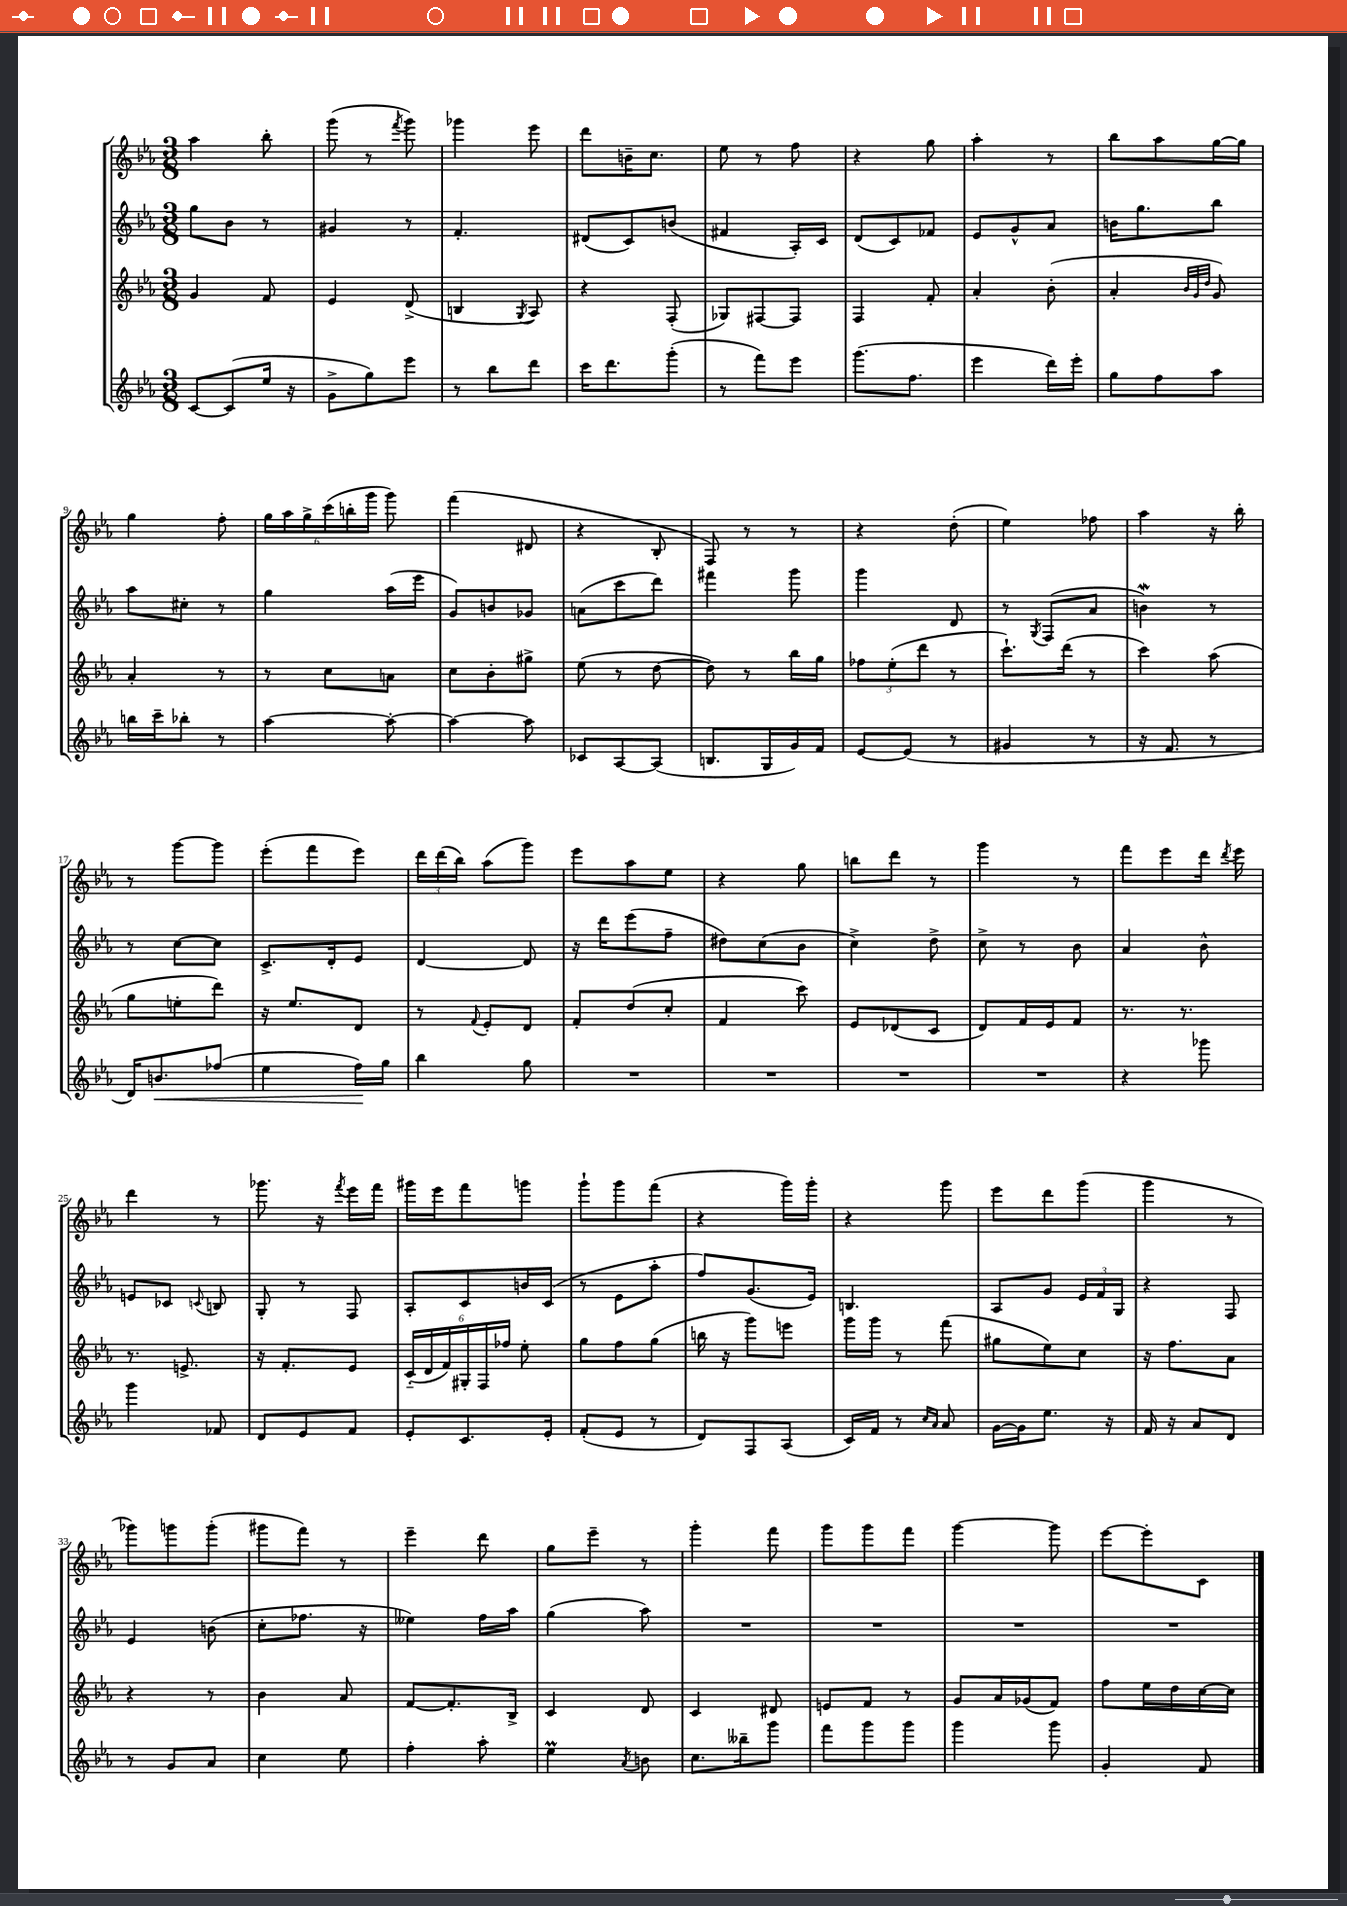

**kern	**dynam	**kern	**kern	**kern
*part4	*part4	*part3	*part2	*part1
*staff4	*staff4	*staff3	*staff2	*staff1
*clefG2	*	*clefG2	*clefG2	*clefG2
*k[b-e-a-]	*	*k[b-e-a-]	*k[b-e-a-]	*k[b-e-a-]
*M3/8	*	*M3/8	*M3/8	*M3/8
=1	=1	=1	=1	=1
[8c/L	.	4g/	8gg\L	4aa-\
(8c/]	.	.	8b-\J	.
16ee-/Jk	.	8f/	8r	8bb-'\
16r	.	.	.	.
=2	=2	=2	=2	=2
8g^\L	.	4e-/	4g#X/	(8ggg\
8gg\)	.	.	.	8r
.	.	.	.	8qfff/
8eee-\J	.	(8d^/	8r	8ggg\)
=3	=3	=3	=3	=3
8r	.	4Bn/	4.f'/	4ggg-X\
8bb-\L	.	.	.	.
.	.	8qG/	.	.
8ddd\J	.	8A-/)	.	8eee-\
=4	=4	=4	=4	=4
16ccc\KL	.	4r	(8d#X/L	8ddd\L
8.ddd\	.	.	.	.
.	.	.	8c/)	16bn~\K
.	.	.	.	8.cc\J
(8ggg'\J	.	(8F'/	(8bn/J	.
=5	=5	=5	=5	=5
8r	.	8G-X/L)	4f#X/	8ee-\
8fff\L)	.	[8F#X/	.	8r
8eee-\J	.	8F#/J]	16A-'/LL)	8ff\
.	.	.	16c/JJ	.
=6	=6	=6	=6	=6
(8.ggg\L	.	4F/	(8d/L	4r
.	.	.	8c/)	.
8.ff\J	.	.	.	.
.	.	8f'/	8f-X/J	8gg\
=7	=7	=7	=7	=7
4eee-\	.	4a-'/	8e-/L	4aa-'\
.	.	.	8g^^/	.
16ddd\LL)	.	(8b-'\	8a-/J	8r
16eee-'\JJ	.	.	.	.
=8	=8	=8	=8	=8
8gg\L	.	4a-'/	16bn\KL	8bb-\L
.	.	.	8.gg\	.
8ff\	.	.	.	8aa-\
.	.	32qqb-/LLL	.	.
.	.	32qqg/	.	.
.	.	32qqdd/JJJ	.	.
8aa-\J	.	8g/)	8bb-\J	[16gg\L
.	.	.	.	16gg\JJ]
!!LO:LB:g=z
=9	=9	=9	=9	=9
16bbn\LL	.	4a-'/	8aa-\L	4gg\
16ccc~\J	.	.	.	.
8bb-X'\J	.	.	8cc#X'\J	.
8r	.	8r	8r	8ff'\
=10	=10	=10	=10	=10
[4aa-\	.	8r	4gg\	24gg\LL
.	.	.	.	24aa-\
.	.	.	.	24gg^\
.	.	8cc\L	.	(24ccc\
.	.	.	.	24bbn'\
.	.	.	.	24ggg\JJ
8aa-'\_	.	8an\J	(16aa-\LL	8ggg\)
.	.	.	16eee-\JJ	.
=11	=11	=11	=11	=11
4aa-\_	.	8cc\L	8g/L)	(4fff\
.	.	8b-'\	8bn/	.
8aa-\]	.	8gg#X^\J	8g-X/J	8d#X/
=12	=12	=12	=12	=12
8c-X/L	.	(8ee-\	(8an\L	4r
[8A-/	.	8r	8ccc\	.
(8A-/J]	.	[8dd\	8ddd\J)	8B-'/
=13	=13	=13	=13	=13
8.Bn/L	.	8dd\])	4fff#X\	8F/)
.	.	8r	.	8r
16G/L	.	.	.	.
16g/)	.	16bb-\LL	8ggg\	8r
16f/JJ	.	16gg\JJ	.	.
=14	=14	=14	=14	=14
[8e-/L	.	12ff-X\L	4ggg\	4r
.	.	(12ee-'\	.	.
(8e-/J]	.	.	.	.
.	.	12ddd\J	.	.
8r	.	8r	8d/	(8dd'\
=15	=15	=15	=15	=15
4g#X/	.	8.ccc`\L)	8r	4ee-\)
.	.	.	8qG/	.
.	.	.	(8F/L	.
.	.	(16ddd\Jk	.	.
8r	.	8r	8a-/J	8ff-X\
=16	=16	=16	=16	=16
16r	.	4ccc\)	4bnW\)	4aa-\
8.f/	.	.	.	.
8r	.	(8aa-\	8r	16r
.	.	.	.	16bb-'\
!!LO:LB:g=z
=17	=17	=17	=17	=17
16d/KL)	.	8gg\L	8r	8r
!	!LO:HP:b	!	!	!
8.bn/	<	.	.	.
.	.	8een'\	[8cc\L	[8ggg\L
(8ff-X/J	.	8ddd\J)	8cc\J]	8ggg\J]
=18	=18	=18	=18	=18
4ee-\	.	16r	8.c^/L	(8eee-'\L
.	.	8.ee-/L	.	.
.	.	.	.	8fff\
.	.	.	16d'/k	.
16ff\LL)	.	8d/J	8e-/J	8eee-\J)
16gg\JJ	[	.	.	.
=19	=19	=19	=19	=19
4bb-\	.	8r	[4d/	24ddd\LL
.	.	.	.	(24ddd\
.	.	.	.	24bb-\JJ)
.	.	8qqf/	.	.
.	.	8e-'/L	.	(8aa-\L
8gg\	.	8d/J	8d/]	8ggg\J)
=20	=20	=20	=20	=20
4.r	.	8f'/L	16r	8eee-\L
.	.	.	16ddd\KL	.
.	.	(8dd/	(8eee-\	8aa-\
.	.	8cc'/J	8ff~\J	8ee-\J
=21	=21	=21	=21	=21
4.r	.	4f/	8dd#X\L)	4r
.	.	.	(8cc\	.
.	.	8ccc\)	8b-\J	8gg\
=22	=22	=22	=22	=22
4.r	.	8e-/L	4cc^\)	8bbn\L
.	.	(8d-X/	.	8ddd\J
.	.	8c/J	8dd^\	8r
=23	=23	=23	=23	=23
4.r	.	8d/L)	8cc^\	4ggg\
.	.	16f/L	8r	.
.	.	16e-/J	.	.
.	.	8f/J	8b-\	8r
=24	=24	=24	=24	=24
4r	.	8.r	4a-/	8fff\L
.	.	.	.	8eee-\
.	.	8.r	.	.
8ggg-X\	.	.	8b-^^\	16ddd\Jk
.	.	.	.	8qddd/
.	.	.	.	16eee-\
!!LO:LB:g=z
=25	=25	=25	=25	=25
4ggg\	.	8.r	8en/L	4ddd\
.	.	.	8c-X/J	.
.	.	8.en^/	.	.
.	.	.	8qqcn/	.
8f-X/	.	.	8Bn/	8r
=26	=26	=26	=26	=26
8d/L	.	16r	8G'/	8.ggg-X\
.	.	8.f'/L	.	.
8e-/	.	.	8r	.
.	.	.	.	16r
.	.	.	.	8qfff/
8f/J	.	8e-/J	8F/	16eee-\LL
.	.	.	.	16fff\JJ
=27	=27	=27	=27	=27
8e-'/L	.	(24c/LL	8A-'/L	16ggg#X\LL
.	.	24d/	.	.
.	.	.	.	16eee-\J
.	.	24f/)	.	.
8.c/	.	24G#X'/	8c/	8fff\
.	.	24F/	.	.
.	.	24ff-X/JJ	.	.
.	.	8ee-'\	16bn/L	8gggn\J
16e-'/Jk	.	.	(16c/JJ	.
=28	=28	=28	=28	=28
(8f'/L	.	8gg\L	8r	8ggg`\L
8e-/J	.	8ff\	8e-\L	8ggg\
8r	.	(8gg\J	8aa-'\J	(8fff\J
=29	=29	=29	=29	=29
8d/L)	.	16bbn\	8ff/L)	4r
.	.	16r	.	.
8F/	.	8ggg\L)	(8.g/	.
(8A-/J	.	8eeen\J	.	16ggg\LL)
.	.	.	16e-/Jk)	16ggg'\JJ
=30	=30	=30	=30	=30
16c/LL)	.	16ggg\LL	4.Bn/	4r
16f/JJ	.	16ggg\JJ	.	.
8r	.	8r	.	.
16qqcc/LL	.	.	.	.
16qqa-/JJ	.	.	.	.
8a-/	.	(8fff\	.	8ggg\
=31	=31	=31	=31	=31
[16g\LL	.	8gg#X\L	8A-/L	8eee-\L
16g\J]	.	.	.	.
8.ee-\J	.	8ee-\)	8g/J	8ddd\
.	.	8cc\J	24e-/LL	(8ggg\J
.	.	.	24f/	.
16r	.	.	.	.
.	.	.	24G/JJ	.
=32	=32	=32	=32	=32
16f/	.	16r	4r	4ggg\
16r	.	8.ff\L	.	.
8a-/L	.	.	.	.
8d/J	.	8a-\J	8F/	8r
!!LO:LB:g=z
=33	=33	=33	=33	=33
8r	.	4r	4e-/	8ggg-X\L)
8g/L	.	.	.	8gggn\
8a-/J	.	8r	(8bn\	(8ggg'\J
=34	=34	=34	=34	=34
4cc\	.	4b-\	8cc'\L	8ggg#X\L
.	.	.	8.ff-X\J	8fff\J)
8ee-\	.	8a-/	.	8r
.	.	.	16r	.
=35	=35	=35	=35	=35
4ff'\	.	[8f/L	4ee--X\)	4eee-~\
.	.	8.f'/]	.	.
8aa-'\	.	.	16ff\LL	8ddd\
.	.	16B-^/Jk	16aa-\JJ	.
=36	=36	=36	=36	=36
4ee-M\	.	4c/	(4gg\	8gg\L
.	.	.	.	8eee-~\J
8qa-/	.	.	.	.
8bn\	.	8d/	8aa-\)	8r
=37	=37	=37	=37	=37
8.cc\L	.	4c/	4.r	4ggg'\
16bb--X~\k	.	.	.	.
8ggg\J	.	8d#X/	.	8fff\
=38	=38	=38	=38	=38
8fff\L	.	8en/L	4.r	8ggg\L
8ggg\	.	8f/J	.	8ggg\
8ggg\J	.	8r	.	8fff\J
=39	=39	=39	=39	=39
4ggg\	.	8g/L	4.r	[4ggg\
.	.	16a-/L	.	.
.	.	(16g-X/J	.	.
8ggg\	.	8f/J)	.	8ggg\]
=40	=40	=40	=40	=40
4g'/	.	8ff\L	4.r	[8eee-\L
.	.	16ee-\L	.	8eee-'\]
.	.	16dd\	.	.
8f/	.	[16cc\	.	8c\J
.	.	16cc\JJ]	.	.
==	==	==	==	==
*-	*-	*-	*-	*-
